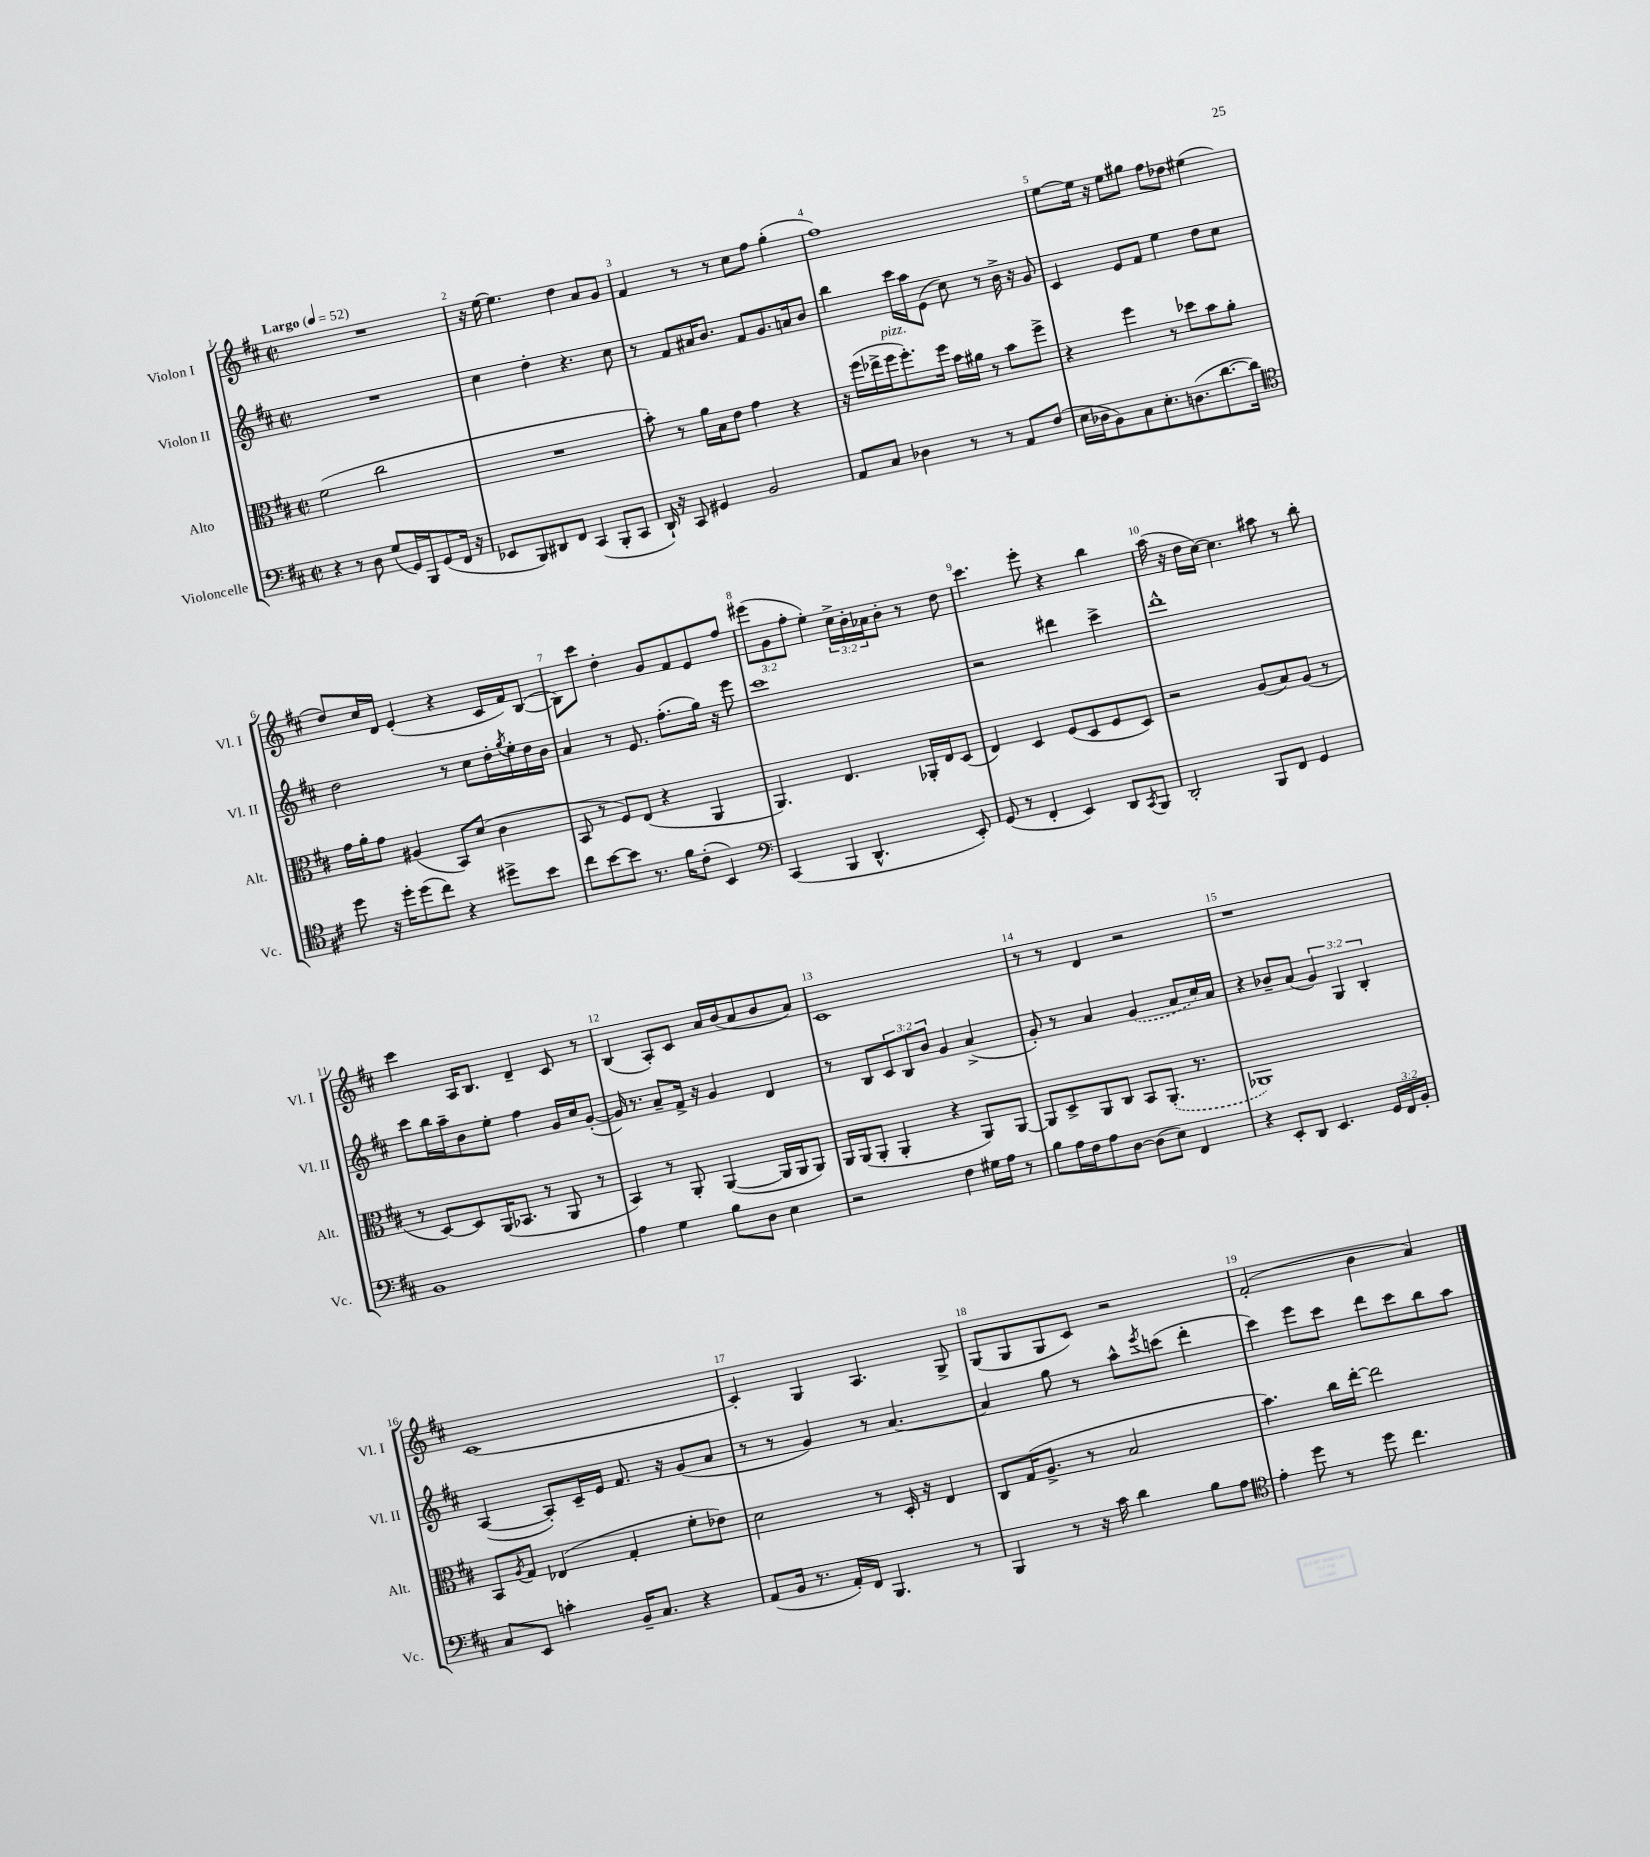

**kern	**kern	**kern	**kern
*part4	*part3	*part2	*part1
*staff4	*staff3	*staff2	*staff1
*I"Violoncelle	*I"Alto	*I"Violon II	*I"Violon I
*I'Vc.	*I'Alt.	*I'Vl. II	*I'Vl. I
*clefF4	*clefC3	*clefG2	*clefG2
*k[f#c#]	*k[f#c#]	*k[f#c#]	*k[f#c#]
*M2/2	*M2/2	*M2/2	*M2/2
*met(c|)	*met(c|)	*met(c|)	*met(c|)
*MM52	*MM52	*MM52	*MM52
=1	=1	=1	=1
!	!	!	!LO:TX:a:B:t=Largo
4r	(2f#\	1r	1r
8r	.	.	.
8D\	.	.	.
(8G/L	2cc#\	.	.
16GG/L)	.	.	.
16BBB/J	.	.	.
(8GG/	.	.	.
16FF#/Jk	.	.	.
16r	.	.	.
=2	=2	=2	=2
8EE-X/L	1r	4cc#\	16r
.	.	.	[16ee\
8BBB/)	.	.	4.ee\]
8DD#X/	.	4dd'\	.
8FF#/J	.	.	.
(4CC#/	.	4.r	4dd\
8BBB'/L	.	.	8a/L
8CC#/J	.	8cc#\	8g/J
=3	=3	=3	=3
16DD`/)	8b'\)	8r	4f#/
16r	.	.	.
8CC#/	8r	8f#/L	.
4GG#X/	16a\LL	16a#X/K	8r
.	16B\J	8.b/J	.
.	8e\J	.	8r
2BB/	4g\	8f#/L	8cc#\L
.	.	8.g/	8ff#\J
.	4r	.	(4gg'\
.	.	16an/k	.
.	.	8b/J	.
=4	=4	=4	=4
8AA/L	16r	4bb\	1ff#)
.	(16ff#\LL	.	.
8C#/J	16ee-X^\	.	.
!	!LO:TX:a:i:t=pizz.	!	!
.	16ff#\J	.	.
4D-X\	8.ff#'\)	16ccc#\LL	.
.	.	16aa\J	.
.	.	(8e\J	.
.	16ff#\Jk	.	.
8r	16b\LL	8cc#\)	.
.	16a#X\JJ	.	.
8r	8r	8r	.
8AA/L	8b\L	16b^\	.
.	.	16r	.
(8F#/J	8ff#^\J	8g/	.
=5	=5	=5	=5
16E\LL	4r	4c#/	[8ee\L
16D-X\J	.	.	.
8BB\)	.	.	16ee\Jk]
.	.	.	16r
8C#\	4ff#\	8e/L	8ee\L
8.E'\	.	8f#/J	8gg#X\J
.	8r	4ee\	8ff#\L
(8.Dn\	.	.	.
.	8dd-X\L	.	8dd-X\J
[8.d\	8b\	8dd\L	(4ee#X\
.	8a'\J	8cc#\J	.
16d\Jk])	.	.	.
!!LO:LB:g=z
=6	=6	=6	=6
*clefC4	*	*	*
8dd\	16g\LL	2dd\	8dd/L)
.	16a'\J	.	.
16r	8g\J	.	16cc#/L
16dd'\KL	.	.	16d/JJ
(8dd\	(4A#X/	.	(4e'/
8cc#\J)	.	.	.
4r	8BB/L)	8r	4r
.	(8d/J	8cc#\L	.
8dd#X^\L	4c#\	16dd'\L	16c#/LL
.	.	8qgg/	.
.	.	16ee'\	16f#/J)
8b\J	.	16dd\	([8B/J
.	.	16b\JJ	.
=7	=7	=7	=7
8cc#\L	8BB/	4a/	8B\L])
[8b\	8r	.	8ccc#\J
8b\J]	8F#/L)	8r	4dd'\
8.r	(8E/J	8.e/	.
.	4r	.	8g/L
16f#\KL	.	(8.ff#'\L	.
(8c#'\J	.	.	8f#/
4BB/)	4AA/	16gg\Jk)	8e/
.	.	16r	.
.	.	8eee\	8ff#/J
=8	=8	=8	=8
*clefF4	*	*	*
(4CC#/	4.AA/)	1ccc#	(12eee#X\L
.	.	.	12g\
.	.	.	12ff#'\J
4BBB/	.	.	4ee'\)
.	4.E/	.	.
4.DD^^/	.	.	24cc#^\LL
.	.	.	24b'\
.	.	.	24a-X\J
.	.	.	8b'\J
.	16AA-X'/LL	.	8r
.	16E/J	.	.
8EE'/)	(8D/J	.	8dd\
=9	=9	=9	=9
(8GG/	4E/)	2r	4.ccc#\
8r	.	.	.
4FF#'/	4D/	.	.
.	.	.	8eee'\
4EE/)	(8F#/L	4ddd#X\	4r
.	8D/	.	.
8DD/L	8F#/	4ccc#^\	4bb\
8qCC#/	.	.	.
8BBB/J	8D/J)	.	.
=10	=10	=10	=10
2DD'/	2r	1ddd^^	(16aa\
.	.	.	16r
.	.	.	16dd\LL
.	.	.	[16cc#\JJ)
.	.	.	4.cc#\]
8BBB/L	(8A/L	.	.
8FF#/J	8B/)	.	8aa#X\
4GG/	(8A/J	.	8r
.	8r	.	8bb'\
!!LO:LB:g=z
=11	=11	=11	=11
1BB	8r	8ccc#\L	4ccc#\
.	[8D/L)	16bb\L	.
.	.	16aa~\J	.
.	8D/]	8b\	16A/KL
.	.	.	8.B/J
.	(16AA/K	8ee'\J	.
.	8.BB-X/J	.	.
.	.	4ff#\	4d~/
.	8r	.	.
.	8AA/	16g/LL	8c#/
.	.	16cc#/J	.
.	8r	([8g'/J	8r
=12	=12	=12	=12
4A\	4BB/)	16g/])	(4B/
.	.	8.r	.
4G\	8r	8a~/L	8A'/L)
.	8AA'/	16f#^/Jk	8c#/J
.	.	16r	.
8B\L	([4AA/	4g/	16a/LL
.	.	.	(16b/J
8D\J	.	.	8a/
4E\	16AA/LL]	4d/	8b/
.	16AA/J	.	.
.	8AA/J)	.	8a/J)
=13	=13	=13	=13
2r	16AA/LL	8r	1c#
.	(16AA/J	.	.
.	8AA'/J	8B/L	.
.	4AA'/	12c#/	.
.	.	12B/	.
.	.	12b/J	.
4F#\	4r	4g/	.
16G#X\LL	8AA/L)	(4a^/	.
16A\JJ	.	.	.
8r	[8AA/J	.	.
=14	=14	=14	=14
8B\L	8AA/L]	8g'/)	8r
16A\L	8D^/	8r	8r
16F#\J	.	.	.
8A\	8AA/	4a/	4d/
[8D\J	8C#/J	.	.
(8D\L]	8BB/L	(4g/	2r
8E\J)	(8.AA'/J	.	.
4FF#/	.	8a/L	.
.	8.r	.	.
.	.	16cc#/L)	.
.	.	16a/JJ	.
=15	=15	=15	=15
4r	1AA-X)	4r	1r
8EE'/L	.	8b-X~/L	.
8DD/J	.	(8a/J	.
4.EE/	.	6g/)	.
.	.	6G/	.
.	.	6B'/	.
24GG/LL	.	.	.
24FF#/	.	.	.
24BB'/JJ	.	.	.
!!LO:LB:g=z
=16	=16	=16	=16
8C#/L	8BB/L	([4A/	[1c#
.	8qA/	.	.
8EE/J	8G/J	.	.
4cn'\	(4E-X/	8A'/L])	.
.	.	16c#~/L	.
.	.	16e/JJ	.
16BB~/KL	4G'/	8.f#/	.
8.C#/J	.	.	.
.	.	16r	.
4r	8f#'\L	(8g/L	.
.	8e-X\J)	8a/J	.
=17	=17	=17	=17
(8AA/L	2d\	8r	4c#'/]
16BB/Jk	.	8r	.
8.r	.	.	.
.	.	4g/)	4G/
16AA'/LL)	.	.	.
16FF#/JJ	.	.	.
4.BBB/	8r	8r	4.A/
.	16D'/	[4.a/	.
.	16r	.	.
.	4E/	.	.
8r	.	.	8G^/
=18	=18	=18	=18
4BBB/	8C#/L	4a/]	(8G/L
.	(16G/K	.	8G/
.	8.A^/J	.	.
8r	.	8gg\	8G/
16r	8r	8r	8c#/J)
16c#\	.	.	.
4d\	2B/	8aa^^\L	2r
.	.	8qeee/	.
.	.	(8cccn\J	.
8B\L	.	4ddd'\	.
8A\J	.	.	.
=19	=19	=19	=19
*clefC4	*	*	*
4e'\	4.b\)	4ccc#\)	(2f#'/
8dd\	.	8eee\L	.
8r	16cc#\LL	8ccc#\J	.
.	[16ee'\JJ	.	.
8dd\	2ee\]	8ddd\L	4b\
4.cc#\	.	8ccc#\	.
.	.	8bb\	4a/)
.	.	8aa\J	.
==	==	==	==
*-	*-	*-	*-
